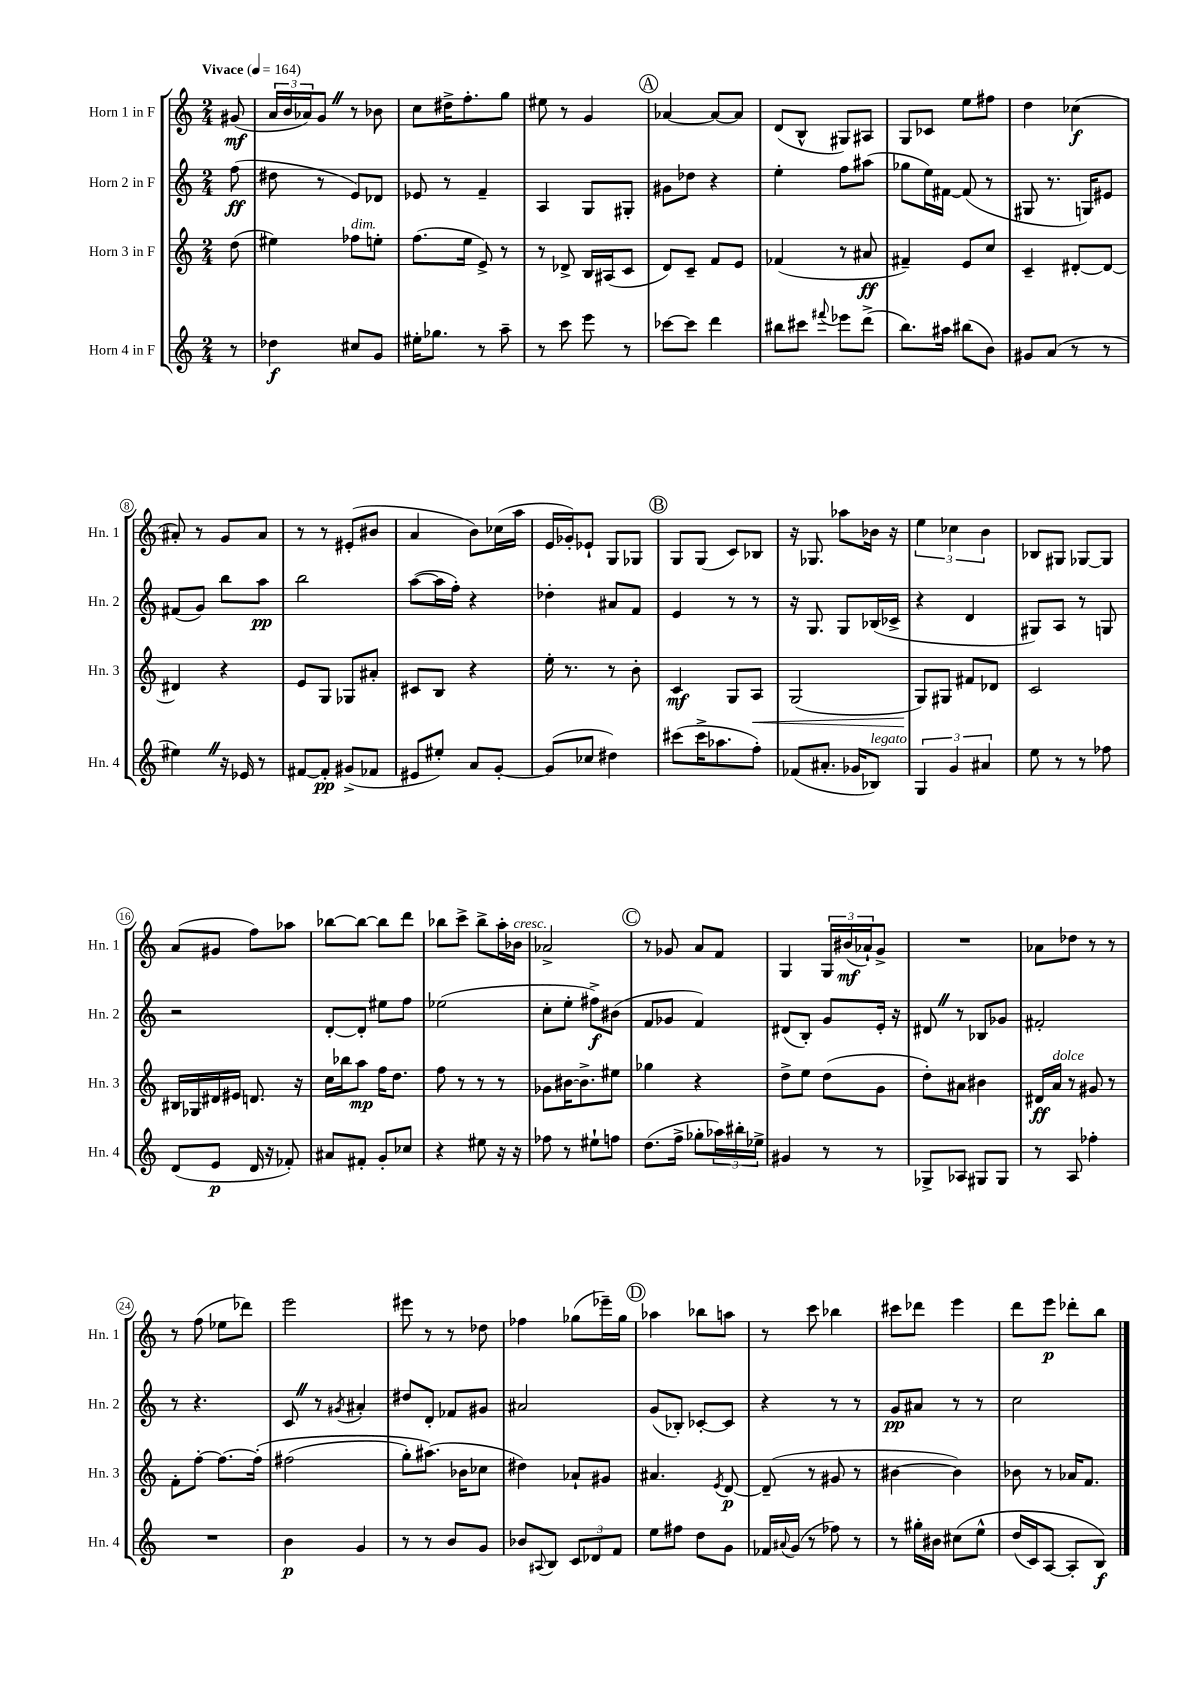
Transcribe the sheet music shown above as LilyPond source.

<<
\new StaffGroup <<
\new Staff = "s0" \with { instrumentName = "Horn 1 in F" shortInstrumentName = "Hn. 1" } {
    \clef treble \key c \major \numericTimeSignature \time 2/4 \partial 8 \tempo "Vivace" 4 = 164
    gis'8\mf( |
    \tuplet 3/2 { a'16 b'16 aes'16) } g'8 \once \override BreathingSign.text = \markup { \musicglyph "scripts.caesura.straight" } \breathe r8 bes'8 |
    c''8 dis''16-> f''8.-. g''8 |
    eis''8 r8 g'4 |
    \mark \markup { \circle "A" } aes'4~ aes'8~ aes'8 |
    d'8( b8-^ gis8) ais8 |
    g8 ces'8 e''8 fis''8 |
    d''4 ces''4\f( |
    ais'8-.) r8 g'8 ais'8 |
    r8 r8 eis'8-.( bis'8 |
    a'4 b'8) ces''16( a''16 |
    e'16 ges'16-.) ees'8-! g8 ges8 |
    \mark \markup { \circle "B" } g8 g8( c'8) bes8 |
    r16 ges8. aes''8 bes'16 r16 |
    \tuplet 3/2 { e''4 ces''4 b'4 } |
    bes8 gis8 ges8~ ges8 |
    a'8( gis'8 f''8) aes''8 |
    bes''8~ bes''8~ bes''8 d'''8 |
    bes''8 c'''8-> bes''8-> a''16-. bes'16^\markup { \italic "cresc." } |
    aes'2-> |
    \mark \markup { \circle "C" } r8 ges'8 a'8 f'8 |
    g4 \tuplet 3/2 { g16 bis'16\mf( aes'16-!) } g'8-> |
    R2 |
    aes'8 des''8 r8 r8 |
    r8 f''8( ees''8 des'''8) |
    e'''2 |
    eis'''8 r8 r8 des''8 |
    fes''4 ges''8( ees'''16--) ges''16 |
    \mark \markup { \circle "D" } aes''4 bes''8 a''8 |
    r8 c'''8 bes''4 |
    cis'''8 des'''8 e'''4 |
    d'''8 e'''8\p des'''8-. b''8 \bar "|." |
}
\new Staff = "s1" \with { instrumentName = "Horn 2 in F" shortInstrumentName = "Hn. 2" } {
    \clef treble \key c \major \numericTimeSignature \time 2/4 \partial 8
    f''8\ff( |
    dis''8 r8 e'8) des'8 |
    ees'8 r8 f'4-- |
    a4 g8 gis8-. |
    \mark \markup { \circle "A" } gis'8 des''8 r4 |
    e''4-. f''8 ais''8( |
    ges''8 e''16) fis'16~ fis'8( r8 |
    gis8 r8. g16) eis'8 |
    fis'8( g'8) b''8 a''8\pp |
    b''2 |
    a''8~( a''16 f''16-.) r4 |
    des''4-. ais'8 f'8 |
    \mark \markup { \circle "B" } e'4 r8 r8 |
    r16 g8. g8 bes16( ces'16-> |
    r4 d'4 |
    gis8) a8 r8 g8 |
    r2 |
    d'8~-. d'8-. eis''8 f''8 |
    ees''2( |
    c''8-. e''8-. fis''8->\f) bis'8( |
    \mark \markup { \circle "C" } f'8 ges'8 f'4) |
    dis'8( b8-.) g'8 e'16-. r16 |
    dis'8 \once \override BreathingSign.text = \markup { \musicglyph "scripts.caesura.straight" } \breathe r8 bes8 ges'8 |
    fis'2-. |
    r8 r4. |
    c'8 \once \override BreathingSign.text = \markup { \musicglyph "scripts.caesura.straight" } \breathe r8 \acciaccatura { gis'8 } ais'4-. |
    dis''8 d'8-. fes'8 gis'8 |
    ais'2 |
    \mark \markup { \circle "D" } g'8( bes8-.) ces'8~-. ces'8 |
    r4 r8 r8 |
    g'8\pp ais'8 r8 r8 |
    c''2 \bar "|." |
}
\new Staff = "s2" \with { instrumentName = "Horn 3 in F" shortInstrumentName = "Hn. 3" } {
    \clef treble \key c \major \numericTimeSignature \time 2/4 \partial 8
    d''8( |
    eis''4) fes''8^\markup { \italic "dim." } e''8-. |
    f''8.( e''16 e'8->) r8 |
    r8 des'8-> b16 ais16( c'8 |
    \mark \markup { \circle "A" } d'8) c'8-- f'8 e'8 |
    fes'4( r8 ais'8\ff |
    fis'4--) e'8 c''8 |
    c'4-- dis'8~-. dis'8~ |
    dis'4 r4 |
    e'8 g8 ges8 ais'8-. |
    cis'8 b8 r4 |
    e''16-. r8. r8 b'8-. |
    \mark \markup { \circle "B" } c'4\mf g8 a8\< |
    g2( |
    g8\!) gis8 fis'8 des'8 |
    c'2 |
    bis16 ges16 dis'16 eis'16 d'8. r16 |
    c''16 bes''16 a''8\mp f''16 d''8. |
    f''8 r8 r8 r8 |
    ges'8 bis'16~ bis'8.-> eis''8 |
    \mark \markup { \circle "C" } ges''4 r4 |
    d''8-> e''8 d''8( g'8 |
    d''8-.) ais'8 bis'4 |
    dis'16\ff a'16^\markup { \italic "dolce" } r8 gis'8 r8 |
    f'8-. f''8~-. f''8.~ f''16-.\( |
    fis''2( |
    g''8-.) ais''8.(\) bes'16 ces''8 |
    dis''4) aes'8-! gis'8 |
    \mark \markup { \circle "D" } ais'4. \acciaccatura { e'8 } d'8~\p |
    d'8--( r8 gis'8 r8 |
    bis'4~ bis'4) |
    bes'8 r8 aes'16 f'8. \bar "|." |
}
\new Staff = "s3" \with { instrumentName = "Horn 4 in F" shortInstrumentName = "Hn. 4" } {
    \clef treble \key c \major \numericTimeSignature \time 2/4 \partial 8
    r8 |
    des''4\f cis''8 g'8 |
    eis''16-. ges''8. r8 a''8-- |
    r8 c'''8 e'''8 r8 |
    \mark \markup { \circle "A" } ces'''8~ ces'''8 d'''4 |
    bis''8 cis'''8 \appoggiatura { fis'''8 } ees'''8 d'''8->( |
    b''8.) ais''16 bis''8( b'8) |
    gis'8 a'8( r8 r8 |
    eis''4) \once \override BreathingSign.text = \markup { \musicglyph "scripts.caesura.straight" } \breathe r16 ees'16 r8 |
    fis'8~ fis'8-.\pp gis'8->( fes'8 |
    eis'8 eis''8-.) a'8 g'8~-. |
    g'8( ces''8 dis''4) |
    \mark \markup { \circle "B" } cis'''8( cis'''16-> aes''8. f''8-.) |
    fes'8( ais'8.-. ges'16 bes8^\markup { \italic "legato" }) |
    \tuplet 3/2 { g4 g'4 ais'4 } |
    e''8 r8 r8 fes''8 |
    d'8( e'8\p d'16 r16 fes'8-.) |
    ais'8 fis'8-. g'8-. ces''8 |
    r4 eis''8 r16 r16 |
    fes''8 r8 eis''8-! f''8 |
    \mark \markup { \circle "C" } d''8.( f''16-> ges''8-. \tuplet 3/2 { aes''16) bis''16-. ees''16-> } |
    gis'4 r8 r8 |
    ges8-> aes8 gis8 gis8 |
    r8 a8 fes''4-. |
    R2 |
    b'4\p g'4 |
    r8 r8 b'8 g'8 |
    bes'8 \appoggiatura { ais8 } b8 \tuplet 3/2 { c'8 des'8 f'8 } |
    \mark \markup { \circle "D" } e''8 fis''8 d''8 g'8 |
    fes'16 \appoggiatura { ais'8 } g'16( r8 fes''8) r8 |
    r8 gis''16-. bis'16 cis''8\( e''8-^ |
    d''16( c'16) a8~ a8-. b8\f\) \bar "|." |
}
>>
>>
\layout { \context { \Score \override BarNumber.stencil = #(make-stencil-circler 0.1 0.3 ly:text-interface::print) } }
